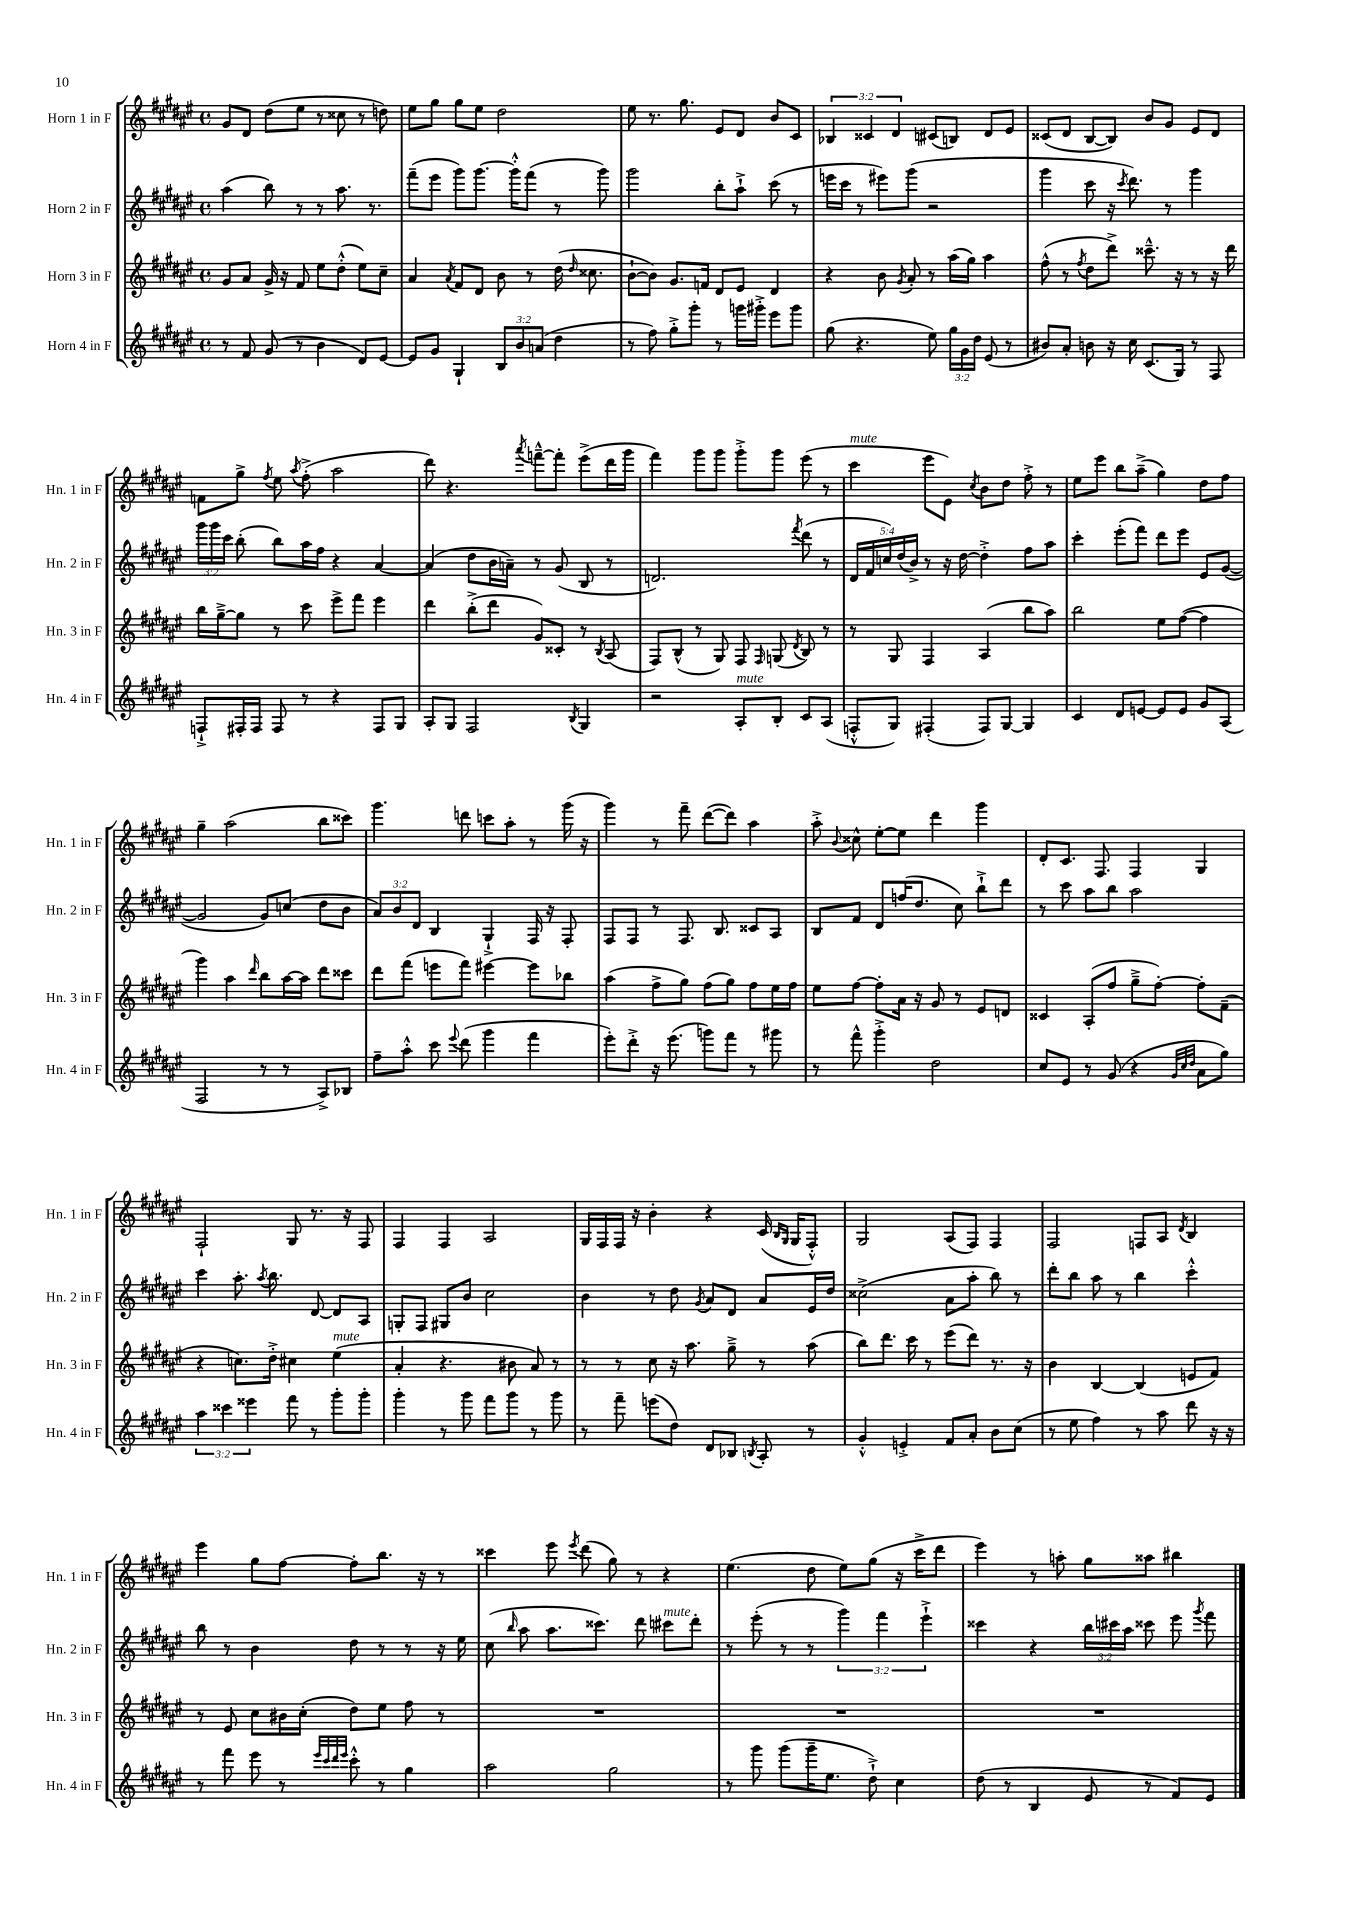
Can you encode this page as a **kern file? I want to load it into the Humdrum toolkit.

**kern	**kern	**kern	**kern
*staff4	*staff3	*staff2	*staff1
*clefG2	*clefG2	*clefG2	*clefG2
*k[f#c#g#d#a#e#]	*k[f#c#g#d#a#e#]	*k[f#c#g#d#a#e#]	*k[f#c#g#d#a#e#]
*M4/4	*M4/4	*M4/4	*M4/4
*met(c)	*met(c)	*met(c)	*met(c)
8r	8g#	(4aa#	8g#
8f#	8a#	.	8d#
(8g#	16g#^	8bb)	(8dd#
.	16r	.	.
8r	8f#	8r	8ee#
4b	8ee#	8r	8r
.	(8dd#'^^	8.aa#	8cc##
8d#)	8ee#)	.	8r
.	.	8.r	.
[8e#	8cc#~	.	8dd)
=	=	=	=
8e#]	4a#	(8fff#~	8ee#
8g#	.	8eee#	8gg#
.	8qa#	.	.
4G#`	8f#	8ggg#)	8gg#
.	8d#	[8.ggg#	8ee#
12B	8b	.	2dd#
.	.	16ggg#'^^]	.
12b	.	.	.
.	8r	(8fff#	.
(12a	.	.	.
4dd#	(16dd#	8r	.
.	16qqdd#	.	.
.	8.cc##	.	.
.	.	8ggg#)	.
=	=	=	=
8r	[8b`	2ggg#	8ee#
8ff#)	8b])	.	8.r
8gg#'^	8.g#	.	.
.	.	.	8.gg#
8ggg#'	.	.	.
.	16f	.	.
8r	8d#	8bb'	8e#
16ggg	8e#	8aa#`^	8d#
16ggg#'^	.	.	.
8eee#	4d#	(8ccc#	8b
8ggg#	.	8r	8c#
=	=	=	=
(8gg#	4r	16eee	6B-
.	.	16ccc#	.
4.r	.	8r	.
.	.	.	6c##
.	8b	8eee#)	.
.	.	.	6d#
.	8qg#	.	.
.	8a#'	(8ggg#	.
8ee#)	8r	2r	(8c#
24gg#	(16aa#	.	8B)
24g#	.	.	.
.	16gg#)	.	.
24dd#	.	.	.
(8e#	4aa#	.	8d#
8r	.	.	8e#
=	=	=	=
8b#)	(8ff#^^	4ggg#	(8c##
8a#'	8r	.	8d#
.	8qff#	.	.
8b	8dd#	8ccc#	[8B
16r	8ddd#^)	16r	8B])
.	.	8qccc#	.
16cc#	.	8.ddd#)	.
(8.c#	8.ccc##~^^	.	8b
.	.	8r	8g#
16G#)	16r	.	.
8r	8r	4ggg#	8e#
8F#	16r	.	8d#
.	16ddd#	.	.
=	=	=	=
8F`^	16bb	24ggg#	8f
.	.	24ggg#	.
.	[16gg#~^	.	.
.	.	24ccc#	.
16F#'	8gg#]	(8bb'	8gg#^
16F#	.	.	.
.	.	.	8qff#
8F#	8r	8bb)	8ee#
.	.	.	8qaa#
8r	8ccc#	16aa#	(8ff#'^
.	.	16ff#	.
4r	8eee#^	4r	2aa#
.	8fff#	.	.
8F#	4eee#	[4a#	.
8G#	.	.	.
=	=	=	=
8A#'	4ddd#	(4a#]	8ddd#)
8G#	.	.	4.r
2F#	(8bb'^	8dd#	.
.	8ddd#	16b	.
.	.	16a~)	.
.	.	.	8qaaa#
.	8g#)	8r	[8fff~^^
.	8c##'	(8g#	8fff']
8qB	.	.	.
4G#	8r	8B	(8eee#^
.	8qB	.	.
.	(8A#	8r	16ddd#
.	.	.	16ggg#
=	=	=	=
2r	8F#)	2.d)	4fff#)
.	(8B^^	.	.
.	8r	.	8ggg#
.	8G#)	.	8ggg#
8A#'	8F#	.	8ggg#'^
.	16qqF#	.	.
8B'	(8G	.	8ggg#
.	8qd#	8qfff#	.
8c#	8B)	(8ddd#	(8eee#
(8A#	8r	8r	8r
=	=	=	=
8F'^^	8r	20d#	4ccc#
.	.	20f#	.
.	.	20cc)	.
8G#)	8G#	.	.
.	.	(20dd#	.
.	.	20b^)	.
(4F#'	4F#	8r	8eee#
.	.	16r	8e#)
.	.	[16dd#	.
.	.	.	8qcc#
8F#)	(4A#	4dd#'^]	8b
[8G#	.	.	8dd#
4G#]	8bb	8ff#	8ff#'^
.	8aa#)	8aa#	8r
=	=	=	=
4c#	2bb	4ccc#'	8ee#
.	.	.	8eee#
8d#	.	(8eee#'	8bb
[8e	.	8fff#)	(8aa#~^
8e]	8ee#	8ddd#	4gg#)
8e	([8ff#	8eee#	.
8g#	4ff#]	8e#	8dd#
(8A#	.	([8g#	8ff#
=	=	=	=
2F#	4ggg#)	2g#]	4gg#~
.	4aa#	.	(2aa#
.	16qqddd#	.	.
8r	8bb	8g#)	.
8r	[16aa#	(8cc	.
.	16aa#]	.	.
8A#^)	8ddd#	8dd#	8bb
8B-	8ccc##	8b	8ccc##)
=	=	=	=
8ff#~	8ddd#	12a#)	4.ggg#
.	.	12b	.
8aa#'^^	(8fff#	.	.
.	.	12d#	.
8ccc#	8eee	4B	.
8qqeee#	.	.	.
(8ddd#	8fff#)	.	8ddd
4ggg#	[4eee#	4G#`^	8ccc
.	.	.	8aa#'
4fff#	8eee#]	16F#	8r
.	.	16r	.
.	8bb-	8F#'	(16ggg#
.	.	.	16r
=	=	=	=
8eee#')	(4aa#	8F#	4ggg#)
8ddd#'^	.	8F#	.
16r	8ff#^	8r	8r
(8.eee#	.	.	.
.	8gg#)	8.F#	8fff#~
8ggg)	(8ff#	.	([8ddd#
.	.	8.B	.
8fff#	8gg#)	.	8ddd#])
8r	8ff#	8c##	4aa#
8ggg#	16ee#	8A#	.
.	16ff#	.	.
=	=	=	=
8r	8ee#	8B	8aa#'^
.	.	.	8qqb
8fff#^^	[8ff#	8f#	8cc##^^
4ggg#'^	8ff#']	8d#	[8ee#'
.	16a#	(16ff	8ee#]
.	16r	8.dd#	.
2dd#	8g#	.	4ddd#
.	8r	8cc#)	.
.	8e#	8bb`^	4ggg#
.	8d	8ddd#	.
=	=	=	=
8cc#	4c##	8r	8d#'
8e#	.	8ccc#	8.c#
8r	(8A#'	8aa#	.
.	.	.	8.F#
(8g#	8ff#	8bb	.
4r	8gg#~^	2aa#	4F#
.	[8ff#')	.	.
32qqg#	.	.	.
32qqcc#	.	.	.
32qqdd#	.	.	.
8a#	8ff#']	.	4G#
8gg#)	(8f#~	.	.
=	=	=	=
6aa#	4r	4ccc#	2F#`
6ccc##	.	.	.
.	8.cc)	8.aa#'	.
6eee##	.	.	.
.	.	8qaa#	.
.	16dd#'^	8.bb	.
8fff#	4cc#	.	8G#
8r	.	[8d#	8.r
8ggg#'	(4ee#	8d#]	.
.	.	.	16r
8ggg#'	.	8A#	8F#
=	=	=	=
4ggg#'	4a#'	8G'	4F#
.	.	8F#	.
8r	4.r	8G#	4F#
8ggg#	.	8b	.
8fff#	.	2cc#	2A#
8ggg#	8b#	.	.
8r	8a#)	.	.
8ggg#	8r	.	.
=	=	=	=
8r	8r	4b	16G#
.	.	.	16F#
8fff#~	8r	.	16F#
.	.	.	16r
(8eee	8cc#	8r	4b'
8dd#)	16r	8dd#	.
.	8.aa#	.	.
.	.	8qg#	.
8d#	.	8a#	4r
8B-	8gg#~^	8d#	.
8qB	.	.	.
8A#'	8r	8a#	(16c#
.	.	.	16qqB
.	.	.	16qqG#
.	.	.	16G#
8r	(8aa#	16e#	8F#'^^)
.	.	16dd#	.
=	=	=	=
4g#'^^	8bb)	(2cc##^	2G#
.	8.ddd#	.	.
4e'^	.	.	.
.	16ccc#	.	.
.	8r	.	.
8f#	(8eee#	8a#	(8A#
8a#'	8ddd#)	8aa#'	8F#)
8b	8.r	8bb)	4F#
(8cc#	.	8r	.
.	16r	.	.
=	=	=	=
8r	4b	8ddd#'	2F#
8ee#	.	8bb	.
4ff#)	[4B	8aa#	.
.	.	8r	.
8r	(4B]	4bb	8F
8aa#	.	.	8A#
.	.	.	8qd#
8ddd#	8e	4ccc#'^^	4B
16r	8f#)	.	.
16r	.	.	.
=	=	=	=
8r	8r	8bb	4eee#
8fff#	8e#	8r	.
8eee#	8cc#	4b	8gg#
8r	16b#	.	[8ff#
.	(16cc#'	.	.
32qqeee#	.	.	.
32qqccc#	.	.	.
32qqddd#	.	.	.
32qqeee#	.	.	.
8ccc#'^^	8dd#)	8dd#	8ff#']
8r	8ee#	8r	8.bb
4gg#	8ff#	8r	.
.	.	.	16r
.	8r	16r	8r
.	.	16ee#	.
=	=	=	=
2aa#	1r	(8cc#	4ccc##
.	.	16qqbb	.
.	.	8aa#	.
.	.	8.aa#	8eee#
.	.	.	8qeee#
.	.	.	(8ddd#
.	.	8.ccc##)	.
2gg#	.	.	8gg#)
.	.	8ddd#	8r
.	.	8ccc#	4r
.	.	8ddd#'	.
=	=	=	=
8r	1r	8r	(4.ee#
8ggg#	.	(8eee#'	.
(8ggg#	.	8r	.
16ggg#~	.	8r	8dd#
8.ee#	.	.	.
.	.	6ggg#)	8ee#)
8dd#`^)	.	.	(8gg#
.	.	6fff#	.
4cc#	.	.	16r
.	.	.	16ccc#^
.	.	6eee#`^	.
.	.	.	8ddd#
=	=	=	=
(8dd#	1r	4ccc##	4eee#)
8r	.	.	.
4B	.	4r	8r
.	.	.	8aa'
8e#	.	24bb	8gg#
.	.	24ccc#	.
.	.	24aa#	.
8r	.	8ccc##	8aa##
8f#)	.	8eee#	4bb#
.	.	8qggg#	.
8e#	.	8fff#	.
==	==	==	==
*-	*-	*-	*-
